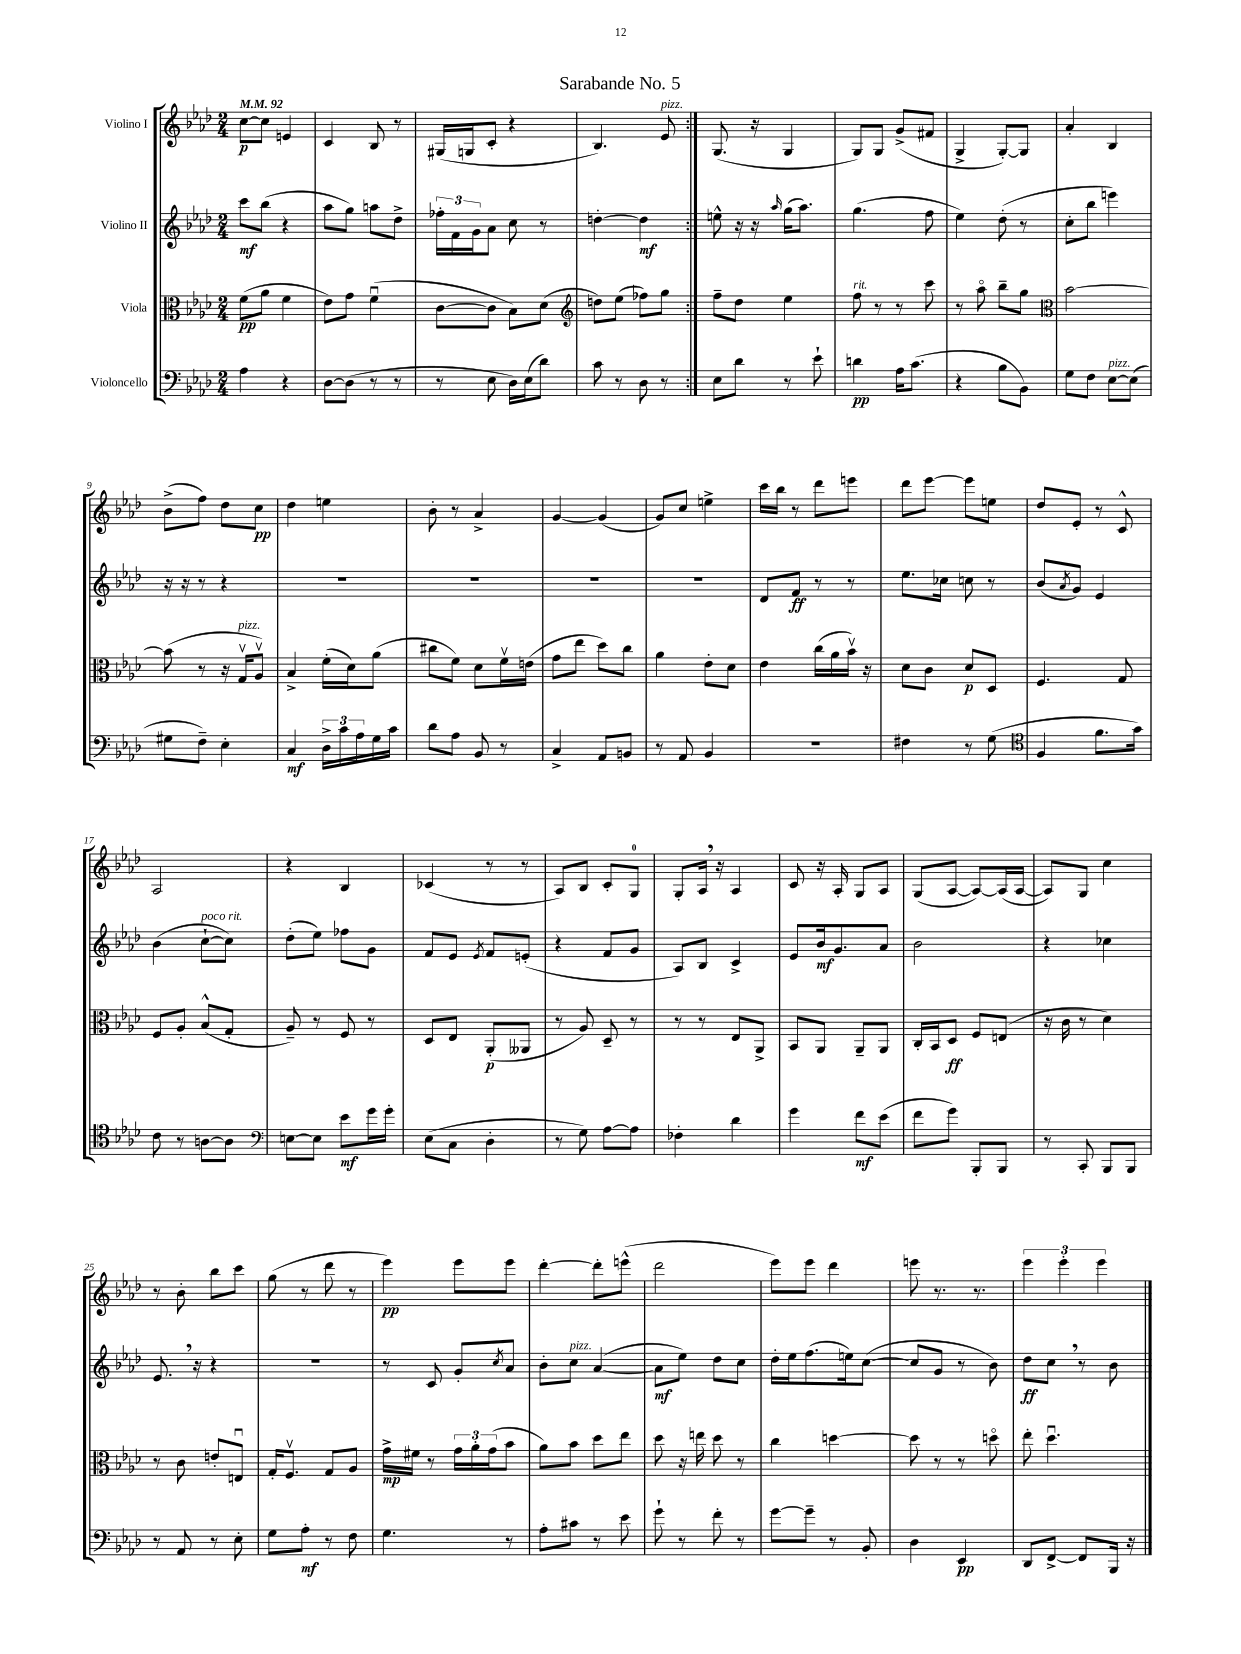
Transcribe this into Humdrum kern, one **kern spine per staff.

**kern	**dynam	**kern	**dynam	**kern	**dynam	**kern	**dynam
*part4	*part4	*part3	*part3	*part2	*part2	*part1	*part1
*staff4	*staff4	*staff3	*staff3	*staff2	*staff2	*staff1	*staff1
*I"Violoncello	*	*I"Viola	*	*I"Violino II	*	*I"Violino I	*
*clefF4	*	*clefC3	*	*clefG2	*	*clefG2	*
*k[b-e-a-d-]	*	*k[b-e-a-d-]	*	*k[b-e-a-d-]	*	*k[b-e-a-d-]	*
*M2/4	*	*M2/4	*	*M2/4	*	*M2/4	*
*MM92	*	*MM92	*	*MM92	*	*MM92	*
=1	=1	=1	=1	=1	=1	=1	=1
4A-\	.	(8f\L	pp	8ccc\L	mf	[8cc\L	p
.	.	8a-\J	.	(8bb-\J	.	8cc\J]	.
4r	.	4f\	.	4r	.	4en/	.
=2	=2	=2	=2	=2	=2	=2	=2
[8D-\L	.	8e-\L)	.	8aa-\L	.	4c/	.
(8D-\J]	.	8g\J	.	8gg\J)	.	.	.
8r	.	(4fu\	.	8aan\L	.	8B-/	.
8r	.	.	.	8dd-^\J	.	8r	.
=3	=3	=3	=3	=3	=3	=3	=3
8r	.	[8c\L	.	24ff-X'\LL	.	(16G#X/LL	.
.	.	.	.	24f\	.	.	.
.	.	.	.	.	.	16Gn/J	.
.	.	.	.	24g\J	.	.	.
8E-\	.	8c\J]	.	8a-\J	.	8c'/J	.
16D-\LL)	.	8B-\L)	.	8cc\	.	4r	.
(16E-\J	.	.	.	.	.	.	.
8d-\J)	.	(8d-\J	.	8r	.	.	.
=4	=4	=4	=4	=4	=4	=4	=4
*	*	*clefG2	*	*	*	*	*
8c\	.	8ddn\L)	.	[4ddn'\	.	4.B-/)	.
8r	.	(8ee-\J	.	.	.	.	.
8D-\	.	8ff-X\L)	.	4dd\]	mf	.	.
!	!	!	!	!	!	!LO:TX:a:i:t=pizz.	!
8r	.	8gg\J	.	.	.	8e-/	.
=5:|!	=5:|!	=5:|!	=5:|!	=5:|!	=5:|!	=5:|!	=5:|!
8E-\L	.	8ff~\L	.	8een^^\	.	(8.G/	.
8d-\J	.	8dd-\J	.	16r	.	.	.
.	.	.	.	16r	.	16r	.
.	.	.	.	16qqaa-/	.	.	.
8r	.	4ee-\	.	(16gg\KL	.	4G/	.
.	.	.	.	8.aa-\J)	.	.	.
8e-`\	.	.	.	.	.	.	.
=6	=6	=6	=6	=6	=6	=6	=6
!	!	!LO:TX:a:i:t=rit.	!	!	!	!	!
4dn\	pp	8ff\	.	(4.gg\	.	8G/L)	.
.	.	8r	.	.	.	8G/J	.
16A-\KL	.	8r	.	.	.	(8g^/L	.
(8.c\J	.	.	.	.	.	.	.
.	.	8ccc\	.	8ff\	.	8f#X/J	.
=7	=7	=7	=7	=7	=7	=7	=7
4r	.	8r	.	4ee-\)	.	4G^/	.
.	.	8aa-\	.	.	.	.	.
8B-\L	.	8bb-~\L	.	(8dd-'\	.	[8G'/L)	.
8BB-\J)	.	8gg\J	.	8r	.	8G/J]	.
=8	=8	=8	=8	=8	=8	=8	=8
*	*	*clefC3	*	*	*	*	*
8G\L	.	[2b-\	.	8cc'\L	.	4a-'/	.
8F\J	.	.	.	8bb-\J	.	.	.
!LO:TX:a:i:t=pizz.	!	!	!	!	!	!	!
[8E-\L	.	.	.	4eeen\)	.	4B-/	.
(8E-\J]	.	.	.	.	.	.	.
!!LO:LB:g=z
=9	=9	=9	=9	=9	=9	=9	=9
8G#X\L	.	(8b-\]	.	16r	.	(8b-^\L	.
.	.	.	.	16r	.	.	.
8F~\J)	.	8r	.	8r	.	8ff\J)	.
4E-'\	.	16r	.	4r	.	8dd-\L	.
!	!	!LO:TX:a:i:t=pizz.	!	!	!	!	!
.	.	16Gv/KL	.	.	.	.	.
.	.	8A-v/J)	.	.	.	8cc\J	pp
=10	=10	=10	=10	=10	=10	=10	=10
4C/	mf	4B-^/	.	2r	.	4dd-\	.
24D-^\LL	.	(16f'\LL	.	.	.	4een\	.
24c\	.	.	.	.	.	.	.
.	.	16d-\J)	.	.	.	.	.
24A-\	.	.	.	.	.	.	.
16G\	.	(8a-\J	.	.	.	.	.
16c\JJ	.	.	.	.	.	.	.
=11	=11	=11	=11	=11	=11	=11	=11
8d-\L	.	8cc#X\L	.	2r	.	8b-'\	.
8A-\J	.	8f\J)	.	.	.	8r	.
8BB-/	.	8d-\L	.	.	.	4a-^/	.
8r	.	16fv\L	.	.	.	.	.
.	.	(16en\JJ	.	.	.	.	.
=12	=12	=12	=12	=12	=12	=12	=12
4C^/	.	8g\L	.	2r	.	[4g/	.
.	.	8ee-\J	.	.	.	.	.
8AA-/L	.	8dd-\L)	.	.	.	(4g/]	.
8BBn/J	.	8cc\J	.	.	.	.	.
=13	=13	=13	=13	=13	=13	=13	=13
8r	.	4a-\	.	2r	.	8g/L)	.
8AA-/	.	.	.	.	.	8cc/J	.
4BB-/	.	8e-'\L	.	.	.	4een^\	.
.	.	8d-\J	.	.	.	.	.
=14	=14	=14	=14	=14	=14	=14	=14
2r	.	4e-\	.	8d-/L	.	16ccc\LL	.
.	.	.	.	.	.	16bb-\JJ	.
.	.	.	.	8f/J	ff	8r	.
.	.	(16cc\LL	.	8r	.	8ddd-\L	.
.	.	16a-\	.	.	.	.	.
.	.	16b-v\JJ)	.	8r	.	8eeen\J	.
.	.	16r	.	.	.	.	.
=15	=15	=15	=15	=15	=15	=15	=15
4F#X\	.	8d-\L	.	8.ee-\L	.	8ddd-\L	.
.	.	8c\J	.	.	.	[8eee-\J	.
.	.	.	.	16cc-X\Jk	.	.	.
8r	.	8d-/L	p	8ccn\	.	8eee-\L]	.
(8G\	.	8D-/J	.	8r	.	8een\J	.
=16	=16	=16	=16	=16	=16	=16	=16
*clefC4	*	*	*	*	*	*	*
4F/	.	4.F/	.	(8b-/L	.	8dd-/L	.
.	.	.	.	8qa-/	.	.	.
.	.	.	.	8g/J)	.	8e-'/J	.
8.f\L	.	.	.	4e-/	.	8r	.
.	.	8G/	.	.	.	8c^^/	.
16g\Jk)	.	.	.	.	.	.	.
!!LO:LB:g=z
=17	=17	=17	=17	=17	=17	=17	=17
8c\	.	8F/L	.	(4b-\	.	2A-/	.
8r	.	8A-'/J	.	.	.	.	.
!	!	!	!	!LO:TX:a:i:t=poco rit.	!	!	!
[8An\L	.	(8B-^^/L	.	[8cc`\L	.	.	.
8A\J]	.	8G'/J	.	8cc\J])	.	.	.
=18	=18	=18	=18	=18	=18	=18	=18
*clefF4	*	*	*	*	*	*	*
[8En\L	.	8A-~/)	.	(8dd-'\L	.	4r	.
8E\J]	.	8r	.	8ee-\J)	.	.	.
8e-\L	mf	8F/	.	8ff-X\L	.	4B-/	.
16g\L	.	8r	.	8g\J	.	.	.
16g'\JJ	.	.	.	.	.	.	.
=19	=19	=19	=19	=19	=19	=19	=19
(8E-\L	.	8D-/L	.	8f/L	.	(4c-X/	.
8C\J	.	8E-/J	.	8e-/J	.	.	.
.	.	.	.	8qe-/	.	.	.
4D-'\	.	(8AA-'/L	p	8f/L	.	8r	.
.	.	8AA--X/J	.	(8en'/J	.	8r	.
=20	=20	=20	=20	=20	=20	=20	=20
8r	.	8r	.	4r	.	8A-/L)	.
8G\)	.	8A-/)	.	.	.	8B-/J	.
[8A-\L	.	8D-~/	.	8f/L	.	8c'/L	.
8A-\J]	.	8r	.	8g/J	.	8G/J	.
=21	=21	=21	=21	=21	=21	=21	=21
4F-X'\	.	8r	.	8A-/L)	.	8G'/L	.
.	.	8r	.	8B-/J	.	16A-,/Jk	.
.	.	.	.	.	.	16r	.
4d-\	.	8E-/L	.	4c^/	.	4A-/	.
.	.	8AA-^/J	.	.	.	.	.
=22	=22	=22	=22	=22	=22	=22	=22
4g\	.	8BB-/L	.	8e-/L	.	8c/	.
.	.	8AA-/J	.	16b-/k	mf	16r	.
.	.	.	.	8.g/	.	16A-'/	.
8f\L	mf	8AA-~/L	.	.	.	8G/L	.
(8e-\J	.	8AA-/J	.	8a-/J	.	8A-/J	.
=23	=23	=23	=23	=23	=23	=23	=23
8f\L	.	16C'/LL	.	2b-\	.	(8G/L	.
.	.	16BB-/J	.	.	.	.	.
8g\J)	.	8D-/J	ff	.	.	[8A-/J	.
8BBB-'/L	.	8F/L	.	.	.	8A-/L_)	.
8BBB-/J	.	(8En/J	.	.	.	(16A-/L]	.
.	.	.	.	.	.	[16A-/JJ	.
=24	=24	=24	=24	=24	=24	=24	=24
8r	.	16r	.	4r	.	8A-/L])	.
.	.	16c\	.	.	.	.	.
8CC'/	.	8r	.	.	.	8G/J	.
8BBB-/L	.	4d-\)	.	4cc-X\	.	4cc\	.
8BBB-/J	.	.	.	.	.	.	.
!!LO:LB:g=z
=25	=25	=25	=25	=25	=25	=25	=25
8r	.	8r	.	8.e-,/	.	8r	.
8AA-/	.	8c\	.	.	.	8b-'\	.
.	.	.	.	16r	.	.	.
8r	.	8en'/L	.	4r	.	8bb-\L	.
8E-'\	.	8Enu/J	.	.	.	8ccc\J	.
=26	=26	=26	=26	=26	=26	=26	=26
8G\L	.	16G'/KL	.	2r	.	(8gg\	.
.	.	8.Fv/J	.	.	.	.	.
8A-'\J	mf	.	.	.	.	8r	.
8r	.	8G/L	.	.	.	8ddd-\	.
8F\	.	8A-/J	.	.	.	8r	.
=27	=27	=27	=27	=27	=27	=27	=27
4.G\	.	16g^\LL	mp	8r	.	4eee-\)	pp
.	.	16f#X\JJ	.	.	.	.	.
.	.	8r	.	8c/	.	.	.
.	.	24g\LL	.	8g'/L	.	8eee-\L	.
.	.	24a-'\	.	.	.	.	.
.	.	(24g\J	.	.	.	.	.
.	.	.	.	8qcc/	.	.	.
8r	.	8b-\J	.	8a-/J	.	8eee-\J	.
=28	=28	=28	=28	=28	=28	=28	=28
8A-'\L	.	8a-\L)	.	8b-'\L	.	[4ddd-'\	.
!	!	!	!	!LO:TX:a:i:t=pizz.	!	!	!
8c#X\J	.	8b-\J	.	8cc\J	.	.	.
8r	.	8dd-\L	.	([4a-/	.	8ddd-'\L]	.
8e-\	.	8ee-\J	.	.	.	(8eeen^^\J	.
=29	=29	=29	=29	=29	=29	=29	=29
8g`\	.	8dd-\	.	8a-\L]	mf	2ddd-\	.
8r	.	16r	.	8ee-\J)	.	.	.
.	.	16een\	.	.	.	.	.
8f'\	.	8dd-\	.	8dd-\L	.	.	.
8r	.	8r	.	8cc\J	.	.	.
=30	=30	=30	=30	=30	=30	=30	=30
[8g\L	.	4cc\	.	16dd-'\LL	.	8eee-\L)	.
.	.	.	.	16ee-\J	.	.	.
8g~\J]	.	.	.	(8.ff\	.	8eee-\J	.
8r	.	[4ddn\	.	.	.	4ddd-\	.
.	.	.	.	16een\k)	.	.	.
8BB-'/	.	.	.	([8cc\J	.	.	.
=31	=31	=31	=31	=31	=31	=31	=31
4D-\	.	8dd\]	.	8cc/L]	.	8eeen\	.
.	.	8r	.	8g/J	.	8.r	.
4EE-/	pp	8r	.	8r	.	.	.
.	.	.	.	.	.	8.r	.
.	.	8ddn\	.	8b-\)	.	.	.
=32	=32	=32	=32	=32	=32	=32	=32
8DD-/L	.	8ee-'\	.	8dd-\L	ff	6eee-\	.
[8FF^/J	.	4.dd-u\	.	8cc,\J	.	.	.
.	.	.	.	.	.	6eee-'\	.
8FF/L]	.	.	.	8r	.	.	.
.	.	.	.	.	.	6eee-\	.
16BBB-/Jk	.	.	.	8b-\	.	.	.
16r	.	.	.	.	.	.	.
==	==	==	==	==	==	==	==
*-	*-	*-	*-	*-	*-	*-	*-
